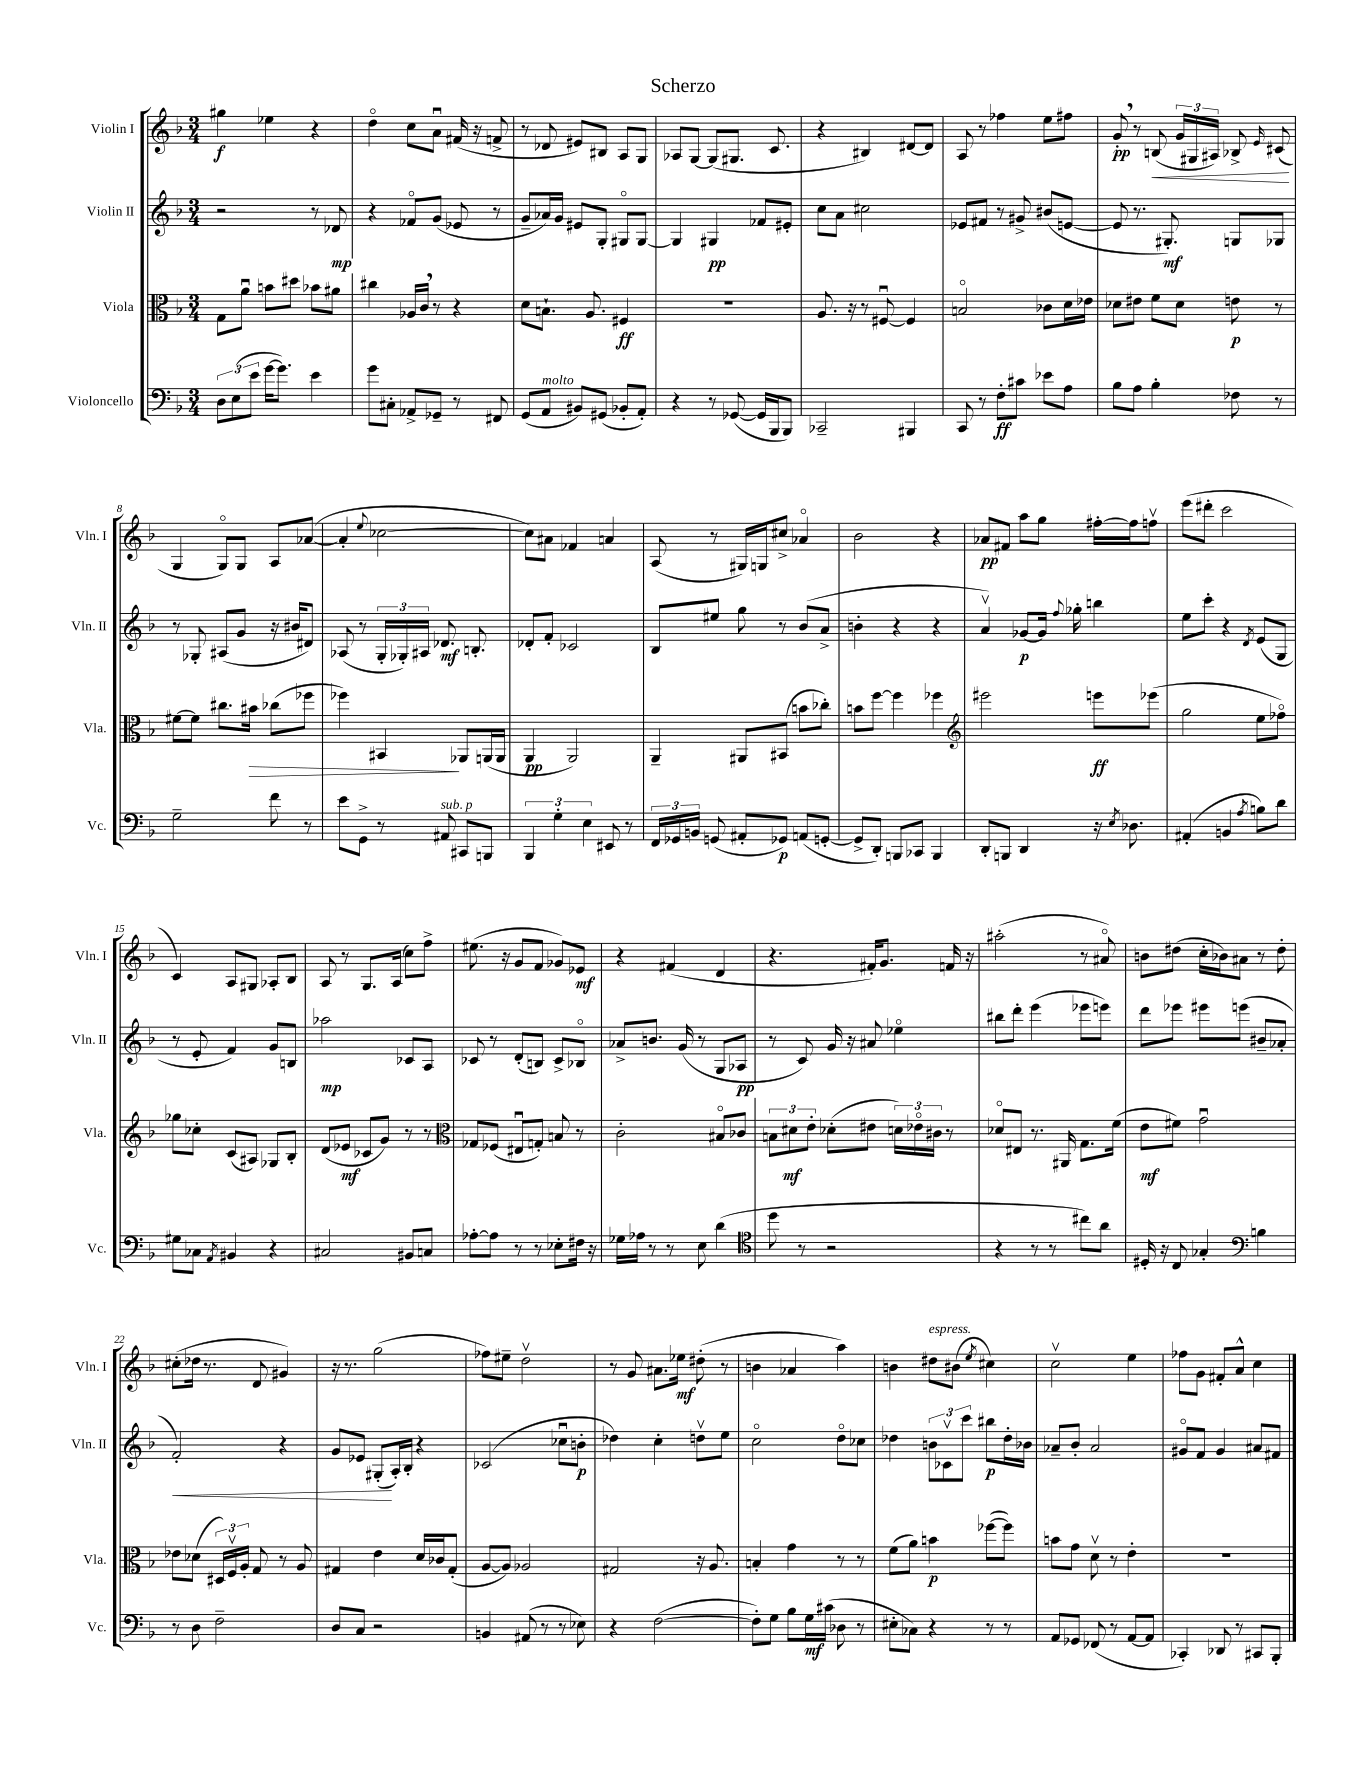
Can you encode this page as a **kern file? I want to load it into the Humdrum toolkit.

**kern	**dynam	**kern	**dynam	**kern	**dynam	**kern	**dynam
*part4	*part4	*part3	*part3	*part2	*part2	*part1	*part1
*staff4	*staff4	*staff3	*staff3	*staff2	*staff2	*staff1	*staff1
*I"Violoncello	*	*I"Viola	*	*I"Violin II	*	*I"Violin I	*
*I'Vc.	*	*I'Vla.	*	*I'Vln. II	*	*I'Vln. I	*
*clefF4	*	*clefC3	*	*clefG2	*	*clefG2	*
*k[b-]	*	*k[b-]	*	*k[b-]	*	*k[b-]	*
*M3/4	*	*M3/4	*	*M3/4	*	*M3/4	*
=1	=1	=1	=1	=1	=1	=1	=1
12D\L	.	8G\L	.	2r	.	4gg#X\	f
(12E\	.	.	.	.	.	.	.
.	.	8au\J	.	.	.	.	.
12e\J	.	.	.	.	.	.	.
[16g\KL	.	8bn\L	.	.	.	4ee-X\	.
8.g\J])	.	.	.	.	.	.	.
.	.	8dd#X\J	.	.	.	.	.
4e\	.	8b-X\L	.	8r	.	4r	.
.	.	8a#X\J	.	8d-X/	mp	.	.
=2	=2	=2	=2	=2	=2	=2	=2
8g\L	.	4cc#X\	.	4r	.	4dd\	.
8C#X'\J	.	.	.	.	.	.	.
8AA-X^/L	.	16A-X/LL	.	8f-X/L	.	8cc\L	.
.	.	16c,/JJ	.	.	.	.	.
8GG-X~/J	.	8r	.	(8g/J	.	8au\J	.
8r	.	4r	.	8e-X/	.	(16f#X/	.
.	.	.	.	.	.	16r	.
8FF#X/	.	.	.	8r	.	8fn^/	.
=3	=3	=3	=3	=3	=3	=3	=3
(8GG/L	.	8d\L	.	8g~/L	.	8r	.
!LO:TX:a:i:t=molto	!	!	!	!	!	!	!
8AA/J	.	8.Bn`\J	.	16a-X/L)	.	8d-X/	.
.	.	.	.	16g/JJ	.	.	.
8BB#X/L)	.	.	.	8e#X/L	.	8e#X/L)	.
.	.	8.A/	.	.	.	.	.
(8GG#X/J	.	.	.	8G'/J	.	8B#X/J	.
8BB-X'/L	.	4F#X/	ff	8G#X/L	.	8A/L	.
8AA'/J)	.	.	.	[8G#/J	.	8G/J	.
=4	=4	=4	=4	=4	=4	=4	=4
4r	.	2.r	.	4G#/]	.	8A-X/L	.
.	.	.	.	.	.	[8G/J	.
8r	.	.	.	4G#X/	pp	(8G/L]	.
([8GG-X/	.	.	.	.	.	8.G#X/J	.
16GG-/LL]	.	.	.	8f-X/L	.	.	.
16BBB-/J	.	.	.	.	.	8.c/	.
8BBB-/J)	.	.	.	8e#X'/J	.	.	.
=5	=5	=5	=5	=5	=5	=5	=5
2CC-X~/	.	8.A/	.	8cc\L	.	4r	.
.	.	.	.	8a\J	.	.	.
.	.	16r	.	.	.	.	.
.	.	8r	.	2cc#X\	.	4B#X/)	.
.	.	[8F#Xu/	.	.	.	.	.
4BBB#X/	.	4F#/]	.	.	.	[8d#X/L	.
.	.	.	.	.	.	8d#/J]	.
=6	=6	=6	=6	=6	=6	=6	=6
8CC/	.	2Bn/	.	8e-X/L	.	8A/	.
8r	.	.	.	8f#X/J	.	8r	.
8F'\L	ff	.	.	8r	.	4ff-X\	.
8c#X\J	.	.	.	8g#X^/	.	.	.
8e-X\L	.	8c-X\L	.	(8b#X/L	.	8ee\L	.
8A\J	.	16d\L	.	[8en/J	.	8ff#X\J	.
.	.	16e-X\JJ	.	.	.	.	.
=7	=7	=7	=7	=7	=7	=7	=7
8B-\L	.	8d-X\L	.	8e/]	.	8g',/	pp
8A\J	.	8e#X\J	.	8.r	.	8r	.
!	!	!	!	!	!	!	!LO:HP:b
4B-'\	.	8f\L	.	.	.	(8Bn/	<
.	.	.	.	8.G#X'/)	mf	.	.
.	.	8d-\J	.	.	.	24g/LL	.
.	.	.	.	.	.	24G#X/	.
.	.	.	.	.	.	24A#X/JJ)	.
8F-X\	.	8en\	p	8Gn/L	.	8B-X^/	.
.	.	.	.	.	.	16qqe/	.
8r	.	8r	.	8G-X/J	.	(8c#X/	.
.	.	.	.	.	.	.	[
!!LO:LB:g=z
=8	=8	=8	=8	=8	=8	=8	=8
2G~\	.	[8f#X\L	.	8r	.	4G/	.
.	.	8f#\J]	.	8G-X'/	.	.	.
.	.	8.cc#X\L	.	(8A#X/L	.	8G/L)	.
.	.	.	.	8g/J	.	8G/J	.
!	!	!	!LO:HP:b	!	!	!	!
.	.	16b#X\Jk	>	.	.	.	.
8f\	.	(8cc-X\L	.	16r	.	8A/L	.
.	.	.	.	16b#X/KL	.	.	.
8r	.	8ff-X\J	.	8d#X/J)	.	([8a-X/J	.
=9	=9	=9	=9	=9	=9	=9	=9
8e\L	.	4ff-X\)	.	(8A-X/	.	4a-'/]	.
8GG^\J	.	.	.	8r	.	.	.
.	.	.	.	.	.	8qqee/	.
8r	.	4BB#X/	.	24G'/LL	.	[2cc-X\	.
.	.	.	.	24G-X'/)	.	.	.
.	.	.	.	24A#X/JJ	.	.	.
!LO:TX:a:i:t=sub. p	!	!	!	!	!	!	!
8AA#X/	.	.	.	8.d-X/	mf	.	.
8CC#X/L	.	8AA-X/L	]	.	.	.	.
.	.	.	.	8.Bn'/	.	.	.
8BBBn/J	.	(16AAn/L	.	.	.	.	.
.	.	16AA/JJ	.	.	.	.	.
=10	=10	=10	=10	=10	=10	=10	=10
6BBB-/	.	4AA/	pp	8d-X'/L	.	8cc-\L])	.
.	.	.	.	8f'/J	.	8a#X\J	.
6G'\	.	.	.	.	.	.	.
.	.	2AA/)	.	2c-X/	.	4f-X/	.
6E\	.	.	.	.	.	.	.
8EE#X/	.	.	.	.	.	4an/	.
8r	.	.	.	.	.	.	.
=11	=11	=11	=11	=11	=11	=11	=11
24FF/LL	.	4AA~/	.	8B-/L	.	(8A/	.
24GG-X/	.	.	.	.	.	.	.
24BBn/JJ	.	.	.	.	.	.	.
(8GGn/	.	.	.	8ee#X/J	.	8r	.
8AA#X'/L	.	8AA#X/L	.	8gg\	.	16G#X/LL)	.
.	.	.	.	.	.	16Gn/J	.
8GG-X/J)	p	(8BB#X/J	.	8r	.	8cc#X^/J	.
(8AAn/L	.	8bn\L	.	(8b-/L	.	4a-X/	.
[8GGn'/J	.	8cc-X'\J)	.	8a^/J	.	.	.
=12	=12	=12	=12	=12	=12	=12	=12
8GG^/L]	.	8bn\L	.	4bn'\	.	2b-\	.
8DD'/J)	.	[8ff\J	.	.	.	.	.
8BBBn/L	.	4ff\]	.	4r	.	.	.
8CC-X/J	.	.	.	.	.	.	.
4BBB/	.	4ff-X\	.	4r	.	4r	.
=13	=13	=13	=13	=13	=13	=13	=13
*	*	*clefG2	*	*	*	*	*
8DD'/L	.	2eee#X\	.	4av/)	.	8a-X/L	pp
8BBBn/J	.	.	.	.	.	8f#X/J	.
4DD/	.	.	.	[8g-X/L	p	8aa\L	.
.	.	.	.	16g-/Jk]	.	8gg\J	.
.	.	.	.	8qqff/	.	.	.
.	.	.	.	16gg-X'\	.	.	.
16r	.	8eeen\L	ff	4bbn\	.	[16ff#X'\LL	.
8qE/	.	.	.	.	.	.	.
8.D-X\	.	.	.	.	.	16ff#\J]	.
.	.	(8eee-X\J	.	.	.	8ffnv\J	.
=14	=14	=14	=14	=14	=14	=14	=14
(4AA#X'/	.	2gg\	.	8ee\L	.	(8eee\L	.
.	.	.	.	8ccc'\J	.	8ddd#X'\J	.
4BBn/	.	.	.	4r	.	2ccc\	.
8qA/	.	.	.	8qd/	.	.	.
8Bn\L)	.	8ee\L	.	(8e/L	.	.	.
8d\J	.	8ff-X\J)	.	8G/J	.	.	.
!!LO:LB:g=z
=15	=15	=15	=15	=15	=15	=15	=15
8G#X\L	.	8gg-X\L	.	8r	.	4c/)	.
8C-X\J	.	8cc-X'\J	.	8e'/	.	.	.
8qAA/	.	.	.	.	.	.	.
4BB#X/	.	(8c/L	.	4f/)	.	8A/L	.
.	.	8A#X/J)	.	.	.	8G#X/J	.
4r	.	8G-X/L	.	8g/L	.	8A-X'/L	.
.	.	8B-'/J	.	8Bn/J	.	8B-/J	.
=16	=16	=16	=16	=16	=16	=16	=16
2C#X/	.	(8d/L	.	2aa-X\	mp	8A/	.
.	.	8e-X/J	mf	.	.	8r	.
.	.	8c-X/L	.	.	.	8.G/L	.
.	.	8g/J)	.	.	.	.	.
.	.	.	.	.	.	(16A/Jk	.
8BB#X/L	.	8r	.	8c-X/L	.	8cc\L)	.
8Cn/J	.	8r	.	8A/J	.	8ff^\J	.
=17	=17	=17	=17	=17	=17	=17	=17
*	*	*clefC3	*	*	*	*	*
[8A-X'\L	.	8G-X/L	.	8c-X/	.	(8.ee#X\	.
8A-\J]	.	(8F-X/J	.	8r	.	.	.
.	.	.	.	.	.	16r	.
8r	.	8E#Xu/L	.	(8d'/L	.	8g/L	.
8r	.	8Gn'/J)	.	8Bn/J)	.	8f/J	.
8E-X'\L	.	8Bn/	.	8c-^/L	.	8g-X/L)	.
16F#X\Jk	.	8r	.	8B-X/J	.	8e-X/J	mf
16r	.	.	.	.	.	.	.
=18	=18	=18	=18	=18	=18	=18	=18
16G-X\LL	.	2c'\	.	8a-X^/L	.	4r	.
16A-X\JJ	.	.	.	.	.	.	.
8r	.	.	.	8.bn/J	.	.	.
8r	.	.	.	.	.	(4f#X/	.
.	.	.	.	(16g/	.	.	.
8E\	.	.	.	8r	.	.	.
(4d\	.	8B#X/L	.	8G/L	.	4d/	.
.	.	8c-X/J	.	8A-X/J	pp	.	.
=19	=19	=19	=19	=19	=19	=19	=19
*clefC4	*	*	*	*	*	*	*
8dd\	.	12Bn\L	.	8r	.	4.r	.
.	.	12d#X\	mf	.	.	.	.
8r	.	.	.	8c/)	.	.	.
.	.	12e'\J	.	.	.	.	.
2r	.	(8d-X'\L	.	16g/	.	.	.
.	.	.	.	16r	.	.	.
.	.	8e#X\J	.	8a#X/	.	16f#X'/KL)	.
.	.	.	.	.	.	8.g/J	.
.	.	24dn\LL)	.	4ee-X\	.	.	.
.	.	24e-X\	.	.	.	.	.
.	.	24c#X\JJ	.	.	.	.	.
.	.	8r	.	.	.	16fn/	.
.	.	.	.	.	.	16r	.
=20	=20	=20	=20	=20	=20	=20	=20
4r	.	8d-X/L	.	8bb#X\L	.	(2aa#X'\	.
.	.	8E#X/J	.	8ddd'\J	.	.	.
8r	.	8.r	.	(4eee\	.	.	.
8r	.	.	.	.	.	.	.
.	.	16AA#X/	.	.	.	.	.
8cc#X\L)	.	8.G\L	.	8eee-X\L	.	8r	.
8a\J	.	.	.	8eeen\J)	.	8a#X/)	.
.	.	(16f\Jk	.	.	.	.	.
=21	=21	=21	=21	=21	=21	=21	=21
16D#X'/	.	8e\L	mf	8ddd\L	.	8bn\L	.
16r	.	.	.	.	.	.	.
8C/	.	8f#X\J)	.	8eee-X\J	.	(8dd#X\J	.
4G-X'/	.	2gu\	.	8eee#X\L	.	16cc'\LL	.
.	.	.	.	.	.	16b-X\J)	.
.	.	.	.	(8eeen\J	.	8a#X\J	.
*clefF4	*	*	*	*	*	*	*
4Bn\	.	.	.	8b#X~/L	.	8r	.
.	.	.	.	8a-X'/J	.	8dd#'\	.
!!LO:LB:g=z
=22	=22	=22	=22	=22	=22	=22	=22
!	!	!	!	!	!LO:HP:b	!	!
8r	.	8e-X\L	.	2f'/)	<	(8cc#X'\L	.
8D\	.	(8d-X\J	.	.	.	16dd-X\Jk	.
.	.	.	.	.	.	8.r	.
2F~\	.	24D#X/LL)	.	.	.	.	.
.	.	24Fv/	.	.	.	.	.
.	.	24A'/JJ	.	.	.	.	.
.	.	8G/	.	.	.	8d/	.
.	.	8r	.	4r	.	4g#X/)	.
.	.	8A/	.	.	.	.	.
=23	=23	=23	=23	=23	=23	=23	=23
8D/L	.	4G#X/	.	8g/L	.	16r	.
.	.	.	.	.	.	8.r	.
8C/J	.	.	.	8e-X/J	.	.	.
2r	.	4e\	.	(8G#X'/L	.	(2gg\	.
.	.	.	.	16A'/L)	[	.	.
.	.	.	.	16B-'/JJ	.	.	.
.	.	16d/LL	.	4r	.	.	.
.	.	16c-X/J	.	.	.	.	.
.	.	(8G#'/J	.	.	.	.	.
=24	=24	=24	=24	=24	=24	=24	=24
4BBn/	.	[8A/L	.	(2c-X/	.	8ff-X\L)	.
.	.	8A/J])	.	.	.	8ee#X~\J	.
(8AA#X/	.	2A-X/	.	.	.	2ddv\	.
8r	.	.	.	.	.	.	.
8r	.	.	.	8cc-Xu\L	.	.	.
8E-X\)	.	.	.	8bn'\J	p	.	.
=25	=25	=25	=25	=25	=25	=25	=25
4r	.	2G#X/	.	4dd-X\)	.	8r	.
.	.	.	.	.	.	8g/	.
([2F\	.	.	.	4cc'\	.	8.a#X\L	.
.	.	.	.	.	.	16ee-X\Jk	mf
.	.	16r	.	8ddnv\L	.	(8dd#X'\	.
.	.	8.A/	.	.	.	.	.
.	.	.	.	8ee\J	.	8r	.
=26	=26	=26	=26	=26	=26	=26	=26
8F'\L])	.	4Bn'/	.	2cc\	.	4bn\	.
8G\J	.	.	.	.	.	.	.
8B-\L	.	4g\	.	.	.	4a-X/	.
16G\L	mf	.	.	.	.	.	.
(16c#X\JJ	.	.	.	.	.	.	.
8D-X\	.	8r	.	8dd\L	.	4aa\)	.
8r	.	8r	.	8cc-X\J	.	.	.
=27	=27	=27	=27	=27	=27	=27	=27
8E#X'\L	.	(8f\L	.	4dd-X\	.	4bn\	.
8C-X\J)	.	8a\J)	.	.	.	.	.
!	!	!	!	!	!	!LO:TX:a:i:t=espress.	!
4r	.	4bn\	p	12bn\L	.	8dd#X\L	.
.	.	.	.	12c-Xv\	.	.	.
.	.	.	.	.	.	(8b#X\J	.
.	.	.	.	12ccc\J	.	.	.
.	.	.	.	.	.	8qee/	.
8r	.	([8ff-X\L	.	8bb#X\L	p	4cc#X\)	.
8r	.	8ff-\J])	.	16dd-'\L	.	.	.
.	.	.	.	16b-X\JJ	.	.	.
=28	=28	=28	=28	=28	=28	=28	=28
8AA/L	.	8bn\L	.	8a-X~/L	.	2ccv\	.
8GG-X/J	.	8g\J	.	8b-'/J	.	.	.
(8FF-X/	.	8dv\	.	2a-/	.	.	.
8r	.	8r	.	.	.	.	.
[8AA/L	.	4e'\	.	.	.	4ee\	.
8AA/J]	.	.	.	.	.	.	.
=29	=29	=29	=29	=29	=29	=29	=29
4CC-X'/)	.	2.r	.	8g#X/L	.	8ff-X\L	.
.	.	.	.	8f/J	.	8g\J	.
8DD-X/	.	.	.	4g#/	.	8f#X'/L	.
8r	.	.	.	.	.	8a^^/J	.
8CC#X/L	.	.	.	8a#X/L	.	4cc\	.
8BBB-'/J	.	.	.	8f#X/J	.	.	.
==	==	==	==	==	==	==	==
*-	*-	*-	*-	*-	*-	*-	*-
